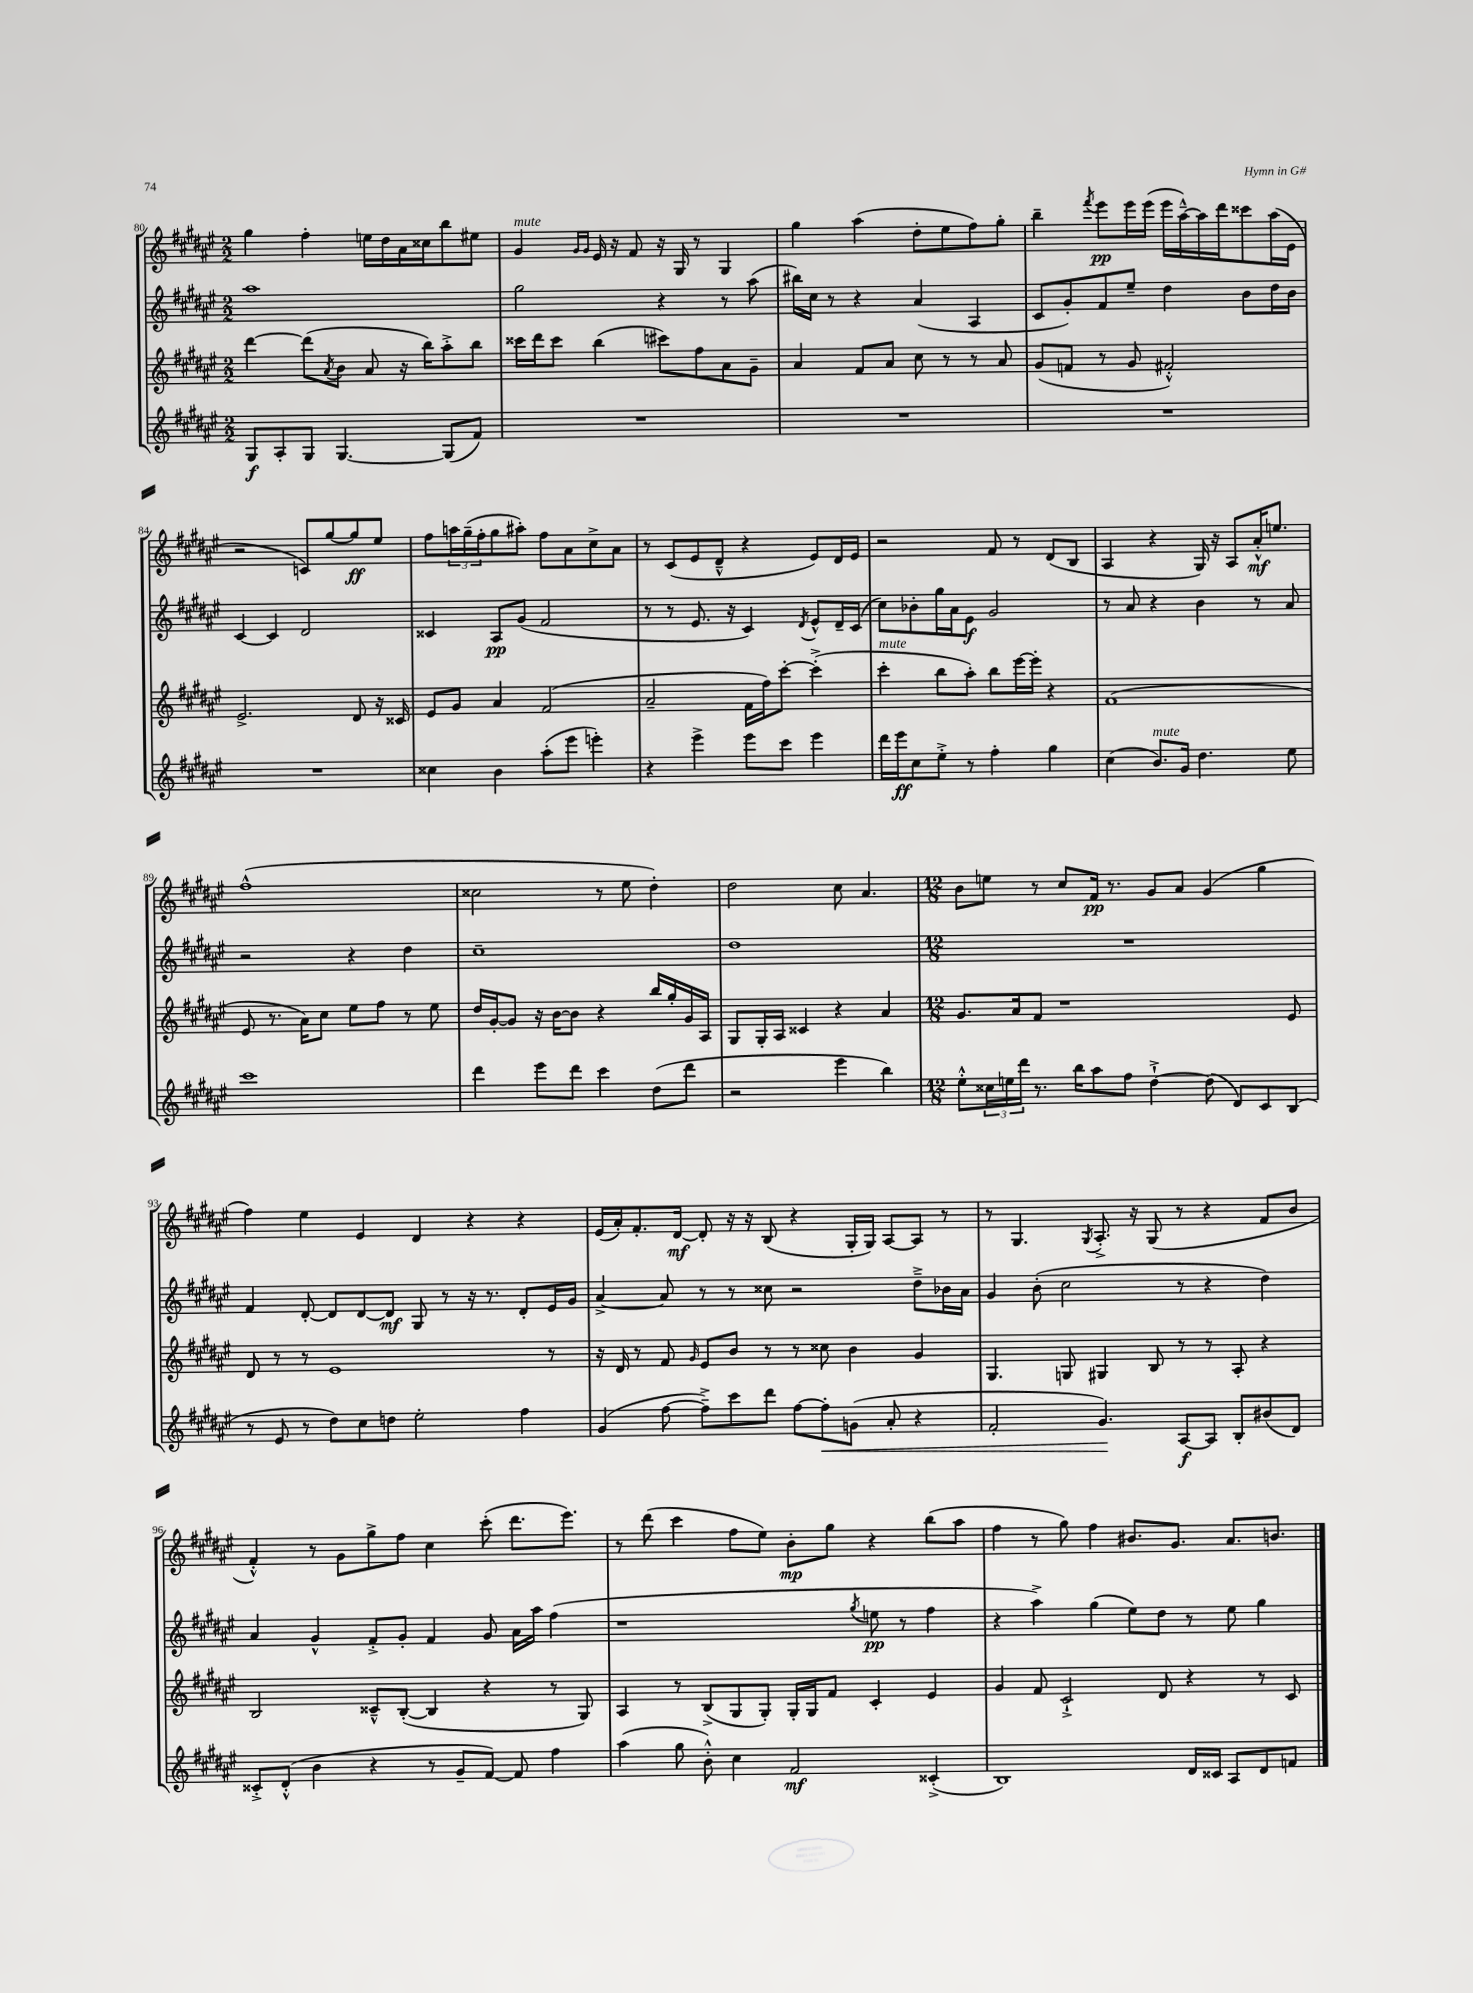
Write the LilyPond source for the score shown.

<<
\new StaffGroup <<
\new Staff = "s0" {
    \clef treble \key fis \major \numericTimeSignature \time 2/2
    gis''4 fis''4-. e''16 dis''16 ais'16 cisis''16 b''8 eis''8 |
    gis'4^\markup { \italic "mute" } \grace { gis'16 gis'16 } eis'16 r16 fis'8 r16 gis16 r8 gis4 |
    gis''4 ais''4( dis''8-. eis''8 fis''8) gis''8-. |
    b''4-- \acciaccatura { fis'''8 } eis'''8\pp eis'''16 eis'''16( eis'''16 ais''16~---^) ais''16 dis'''16 cisis'''8 ais''16( eis'16 |
    r2 c'8) gis''8~ gis''8\ff eis''8 |
    fis''8 \tuplet 3/2 { a''16 gis''16--( fis''16-. } gis''8 ais''8-.) fis''8 ais'8 cis''8-> ais'8 |
    r8 cis'8( eis'8 dis'8---^ r4 eis'8) dis'16 eis'16 |
    r2 fis'8 r8 dis'8( b8 |
    ais4 r4 gis16) r16 ais8 ais'16-.-^\mf e''8. |
    fis''1-^( |
    cisis''2 r8 eis''8 dis''4-.) |
    dis''2 cis''8 ais'4. |
    \numericTimeSignature \time 12/8 b'8 e''8 r8 cis''8 fis'16\pp r8. gis'8 ais'8 gis'4( gis''4 |
    fis''4) eis''4 eis'4 dis'4 r4 r4 |
    eis'16( ais'16-.) fis'8.-. dis'16~\mf dis'8-. r16 r16 b8( r4 gis16-. gis16) ais8~ ais8 r8 |
    r8 gis4. \acciaccatura { gis8 } ais8.-.-> r16 gis8( r8 r4 fis'8 b'8 |
    fis'4-.-^) r8 gis'8 gis''8-> fis''8 cis''4 cis'''8-.( dis'''8. eis'''8.) |
    r8 dis'''8( cis'''4 fis''8 eis''8) b'8-.\mp gis''8 r4 b''8( ais''8 |
    fis''4 r8 gis''8) fis''4 bis'8. gis'8. ais'8. b'8. \bar "|." |
}
\new Staff = "s1" {
    \clef treble \key fis \major \numericTimeSignature \time 2/2
    ais''1 |
    gis''2 r4 r8 ais''8( |
    bis''16) cis''16 r8 r4 ais'4( ais4 |
    cis'8 gis'8-.) fis'8 eis''8-- dis''4 b'8 dis''16 b'16 |
    cis'4~ cis'4 dis'2 |
    cisis'4 ais8\pp gis'8( fis'2 |
    r8 r8 eis'8. r16 cis'4) \acciaccatura { dis'8 } eis'8-^ dis'16-- cis'16( |
    cis''8) bes'8-. gis''16 ais'16 eis'8\f gis'2 |
    r8 ais'8 r4 b'4 r8 ais'8 |
    r2 r4 dis''4 |
    cis''1-- |
    dis''1 |
    \numericTimeSignature \time 12/8 R1. |
    fis'4 dis'8~-. dis'8 dis'8~ dis'8\mf gis8 r8 r16 r8. dis'8-. eis'16 gis'16 |
    ais'4~-> ais'8 r8 r8 cisis''8 r2 dis''8---> bes'16 ais'16 |
    gis'4 b'8-.( cis''2 r8 r4 dis''4) |
    ais'4 gis'4-^ fis'8-.-> gis'8-. fis'4 gis'8 ais'16 ais''16 fis''4( |
    r1 \acciaccatura { gis''8 } e''8\pp r8 fis''4 |
    r4 ais''4->) gis''4( eis''8) dis''8 r8 eis''8 gis''4 \bar "|." |
}
\new Staff = "s2" {
    \clef treble \key fis \major \numericTimeSignature \time 2/2
    dis'''4~ dis'''8( \acciaccatura { ais'8 } b'8 ais'8 r16 b''16) ais''8-.-> b''8 |
    cisis'''16 dis'''16 cisis'''8 b''4( cis'''8) fis''8 ais'8 gis'8-- |
    ais'4 fis'8 ais'8 cis''8 r8 r8 ais'8 |
    gis'8( f'8 r8 gis'8 fis'2-.-^) |
    eis'2.-> dis'8 r16 cisis'16 |
    eis'8 gis'8 ais'4 fis'2( |
    ais'2-- fis'16 fis''16) cis'''8~-. cis'''4-.->( |
    cis'''4-.^\markup { \italic "mute" } b''8 ais''8-.) b''8 eis'''16~ eis'''16-. r4 |
    fis'1( |
    eis'8 r8. ais'16) cis''8 eis''8 fis''8 r8 eis''8 |
    dis''16 gis'16~-. gis'8 r16 b'16~ b'8 r4 b''16 gis''16-. gis'16 ais16 |
    gis8 gis16-. ais16 cisis'4 r4 ais'4 |
    \numericTimeSignature \time 12/8 gis'8. ais'16 fis'8 r1 eis'8 |
    dis'8 r8 r8 eis'1 r8 |
    r16 dis'16 r8 fis'8 \grace { gis'16 } eis'8 b'8 r8 r8 cisis''8 b'4 gis'4 |
    gis4. g8 gis4 b8 r8 r8 ais8-. r4 |
    b2 cisis'8---^ b8~-.( b4 r4 r8 gis8) |
    ais4 r8 b8->( gis8 gis8-.) gis16-. gis16 fis'8 cis'4-. eis'4 |
    gis'4 fis'8 cis'2-!-> dis'8 r4 r8 cis'8 \bar "|." |
}
\new Staff = "s3" {
    \clef treble \key fis \major \numericTimeSignature \time 2/2
    gis8\f ais8-. gis8 gis4.~ gis8( fis'8) |
    R1 |
    R1 |
    R1 |
    R1 |
    cisis''4 b'4 ais''8-.( eis'''8 e'''4-.) |
    r4 eis'''4-> eis'''8 cis'''8 eis'''4 |
    dis'''16 eis'''16\ff cis''8 eis''8-.-> r8 fis''4-. gis''4 |
    cis''4( b'8.^\markup { \italic "mute" }) gis'16 dis''4. eis''8 |
    cis'''1 |
    dis'''4 eis'''8 dis'''8 cis'''4 dis''8( dis'''8 |
    r2 eis'''4 b''4) |
    \numericTimeSignature \time 12/8 eis''8-.-^ \tuplet 3/2 { cisis''16 e''16 dis'''16 } r8. b''16 ais''8 fis''8 dis''4~-!-> dis''8( dis'8) cis'8 b8( |
    r8 eis'8 r8 dis''8) cis''8 d''8 eis''2-. fis''4 |
    gis'4( fis''8~ fis''8--->) cis'''8 dis'''8 fis''8~ fis''8-.\< g'8( ais'8-. r4 |
    fis'2-. gis'4.\!) ais8~\f ais8 b8-. bis'8( dis'8) |
    cisis'8-.-> dis'8-.-^( b'4 r4 r8 gis'8-- fis'8~) fis'8 fis''4 |
    ais''4( gis''8 b'8-.-^) cis''4 fis'2\mf cisis'4-.->( |
    b1) dis'16 cisis'16 ais8 dis'8 f'8 \bar "|." |
}
>>
>>
\layout { \context { \Score currentBarNumber = #80 } }
